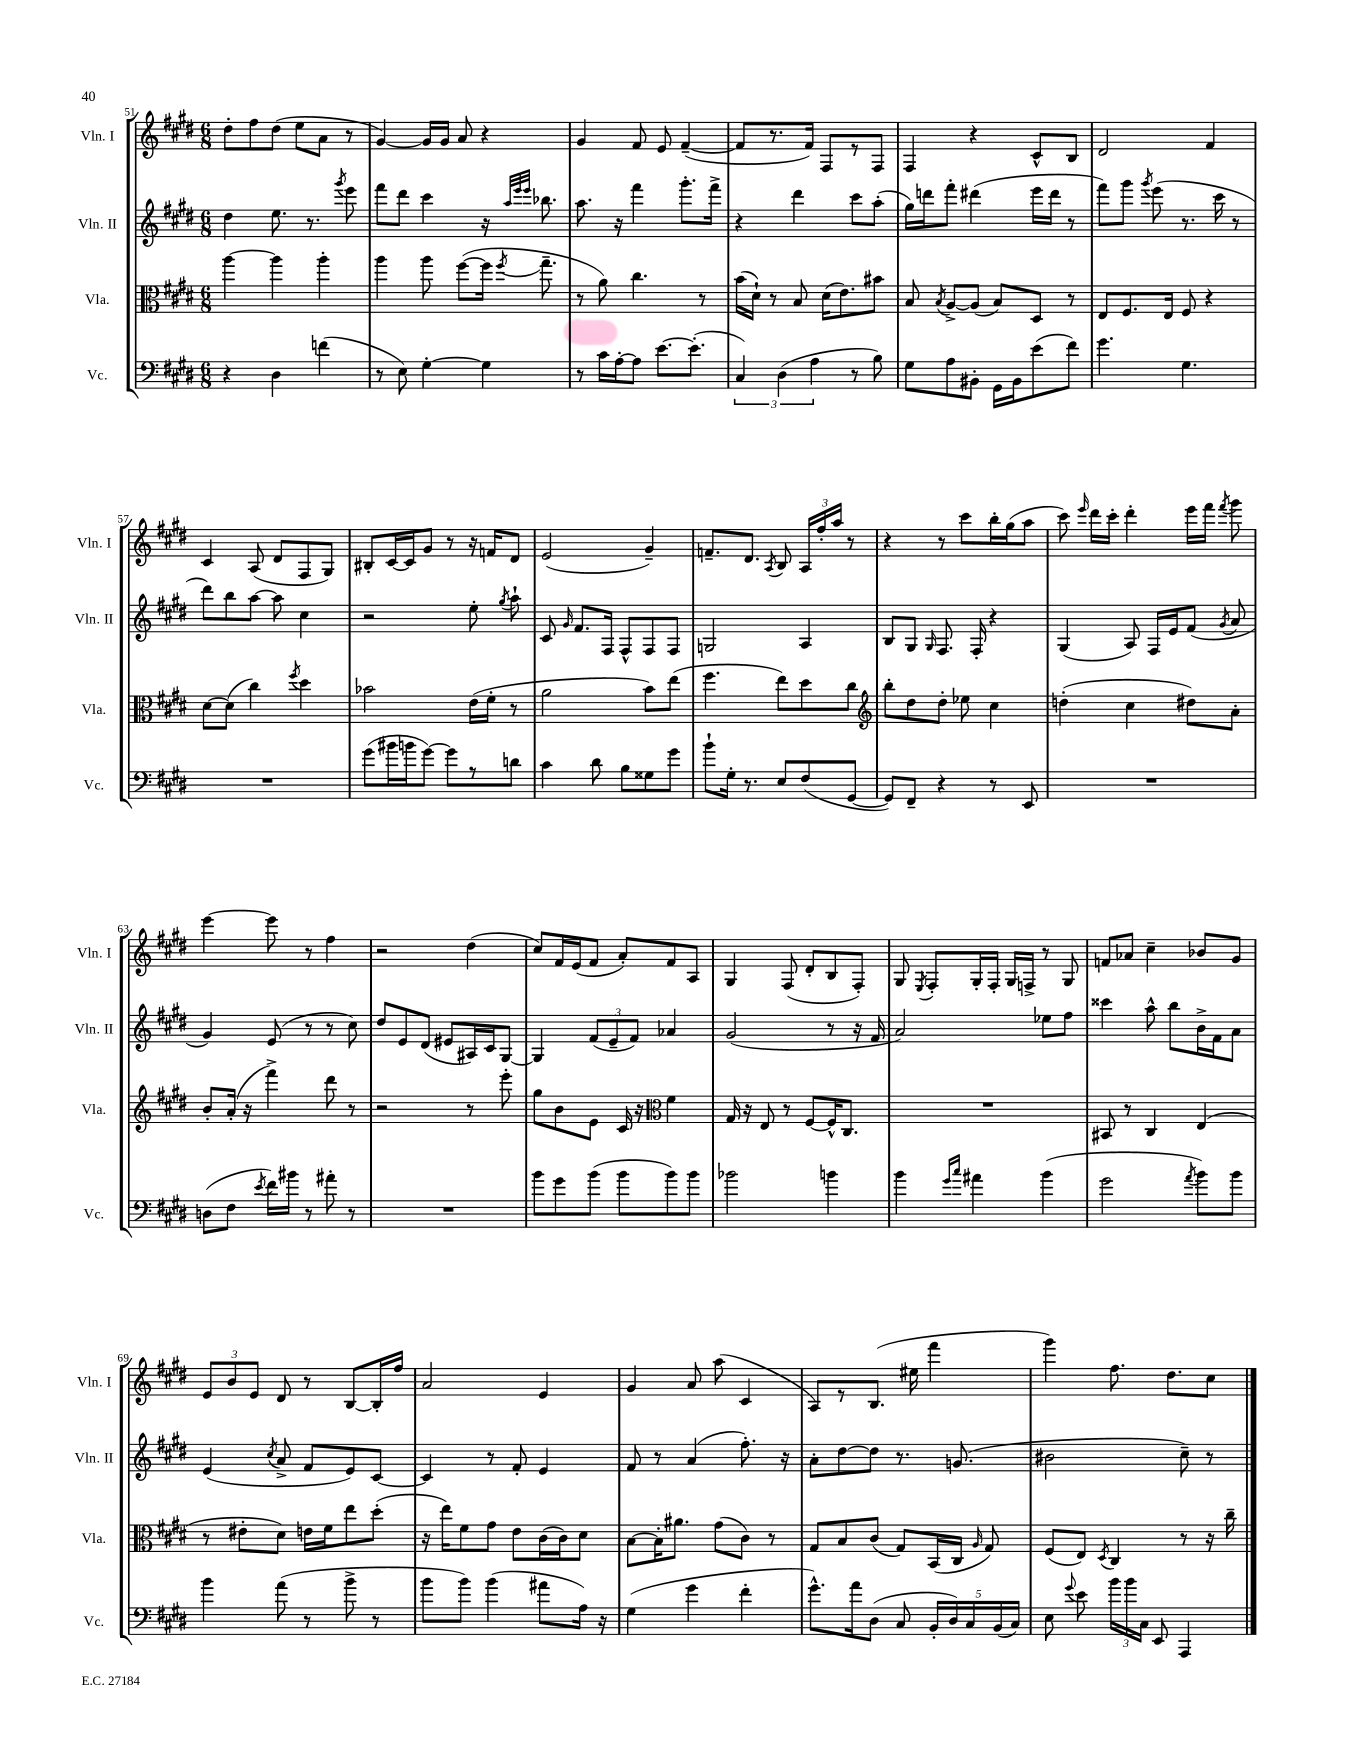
<<
\new StaffGroup <<
\new Staff = "s0" \with { instrumentName = "Vln. I" shortInstrumentName = "Vln. I" } {
    \clef treble \key e \major \numericTimeSignature \time 6/8
    \autoBeamOff dis''8[-. fis''8 dis''8]( e''8[ a'8] r8 |
    gis'4~) gis'16[ gis'16] a'8 r4 |
    gis'4 fis'8 e'8 fis'4~--( |
    fis'8[ r8. fis'16]) fis8[ r8 fis8] |
    fis4 r4 cis'8[-^ b8] |
    dis'2 fis'4 |
    cis'4 a8( dis'8[ fis8 gis8]) |
    bis8[-. cis'16~ cis'16 gis'8] r8 r16 f'16[ dis'8] |
    e'2( gis'4--) |
    f'8.[-- dis'8.] \acciaccatura { a8 } b8 \tuplet 3/2 { a16[ fis''16-. a''16] } r8 |
    r4 r8 cis'''8[ b''16-. gis''16( a''8] |
    cis'''8) \grace { e'''16 } dis'''16[ cis'''16]-. dis'''4-. e'''16[ fis'''16] \acciaccatura { fis'''8 } gis'''8 |
    e'''4~ e'''8 r8 fis''4 |
    r2 dis''4( |
    cis''8[) fis'16 e'16( fis'8] a'8[-.) fis'8 a8] |
    gis4 fis8( dis'8[-. b8 fis8]-.) |
    gis8 \acciaccatura { e8 } fis8[-. gis16-. fis16]-. gis16[ f16]-> r8 gis8 |
    f'8[ aes'8] cis''4-- bes'8[ gis'8] |
    \tuplet 3/2 { e'8[ b'8 e'8] } dis'8 r8 b8[~ b16-. fis''16] |
    a'2 e'4 |
    gis'4 a'8 a''8( cis'4 |
    a8[) r8 b8.]( eis''16 fis'''4 |
    gis'''4) fis''8. dis''8.[ cis''8] \bar "|." |
}
\new Staff = "s1" \with { instrumentName = "Vln. II" shortInstrumentName = "Vln. II" } {
    \clef treble \key e \major \numericTimeSignature \time 6/8
    \autoBeamOff dis''4 e''8. r8. \acciaccatura { gis'''8 } e'''8 |
    fis'''8[ dis'''8] cis'''4 r16 \grace { a''32[ e'''32 e'''32] } bes''8. |
    a''8. r16 fis'''4 gis'''8.[-. fis'''16]-> |
    r4 dis'''4 cis'''8[ a''8]-.( |
    gis''16[) d'''16 fis'''8]-. dis'''4( e'''16[ dis'''16] r8 |
    fis'''8[) gis'''8] \acciaccatura { gis'''8 } e'''8( r8. cis'''16 r8 |
    dis'''8[) b''8 a''8]~ a''8 cis''4 |
    r2 e''8-. \acciaccatura { gis''8 } a''8-! |
    cis'8 \grace { gis'16 } fis'8.[ fis16] fis8[-^ fis8 fis8] |
    g2 a4 |
    b8[ gis8] \grace { gis16 } fis8. fis16-. r4 |
    gis4( a8) fis16[ e'16 fis'8]( \acciaccatura { gis'8 } a'8 |
    gis'4) e'8( r8 r8 cis''8) |
    dis''8[ e'8 dis'8]( eis'8[ ais16) cis'16 gis8]~ |
    gis4 \tuplet 3/2 { fis'8[( e'8-- fis'8]) } aes'4 |
    gis'2( r8 r16 fis'16 |
    a'2) ees''8[ fis''8] |
    cisis'''4 a''8-^ b''8[ b'16-> fis'16 a'8] |
    e'4( \acciaccatura { cis''8 } a'8-> fis'8[ e'8) cis'8]~ |
    cis'4 r8 fis'8-. e'4 |
    fis'8 r8 a'4( fis''8.-.) r16 |
    a'8[-. dis''8~ dis''8] r8. g'8.( |
    bis'2 cis''8--) r8 \bar "|." |
}
\new Staff = "s2" \with { instrumentName = "Vla." shortInstrumentName = "Vla." } {
    \clef alto \key e \major \numericTimeSignature \time 6/8
    \autoBeamOff a''4~ a''4 a''4-. |
    a''4 a''8 fis''8[~( fis''16] \acciaccatura { fis''8 } gis''8.-- |
    r8 a'8) cis''4. r8 |
    b'16[( dis'16]-!) r8 b8 dis'16[( e'8.) bis'8] |
    b8 \acciaccatura { b8 } a8[~-> a8]( b8[) dis8] r8 |
    e8[ fis8. e16] fis8 r4 |
    dis'8[~ dis'8]( cis''4) \acciaccatura { fis''8 } dis''4 |
    bes'2 e'16[( fis'16]-. r8 |
    a'2 b'8[) e''8]( |
    fis''4. e''8[) dis''8 cis''8] |
    \clef treble b''8[-. dis''8 dis''8]-. ees''8 cis''4 |
    d''4-.( cis''4 dis''8[) a'8]-. |
    b'8[-. a'16]-.( r16 fis'''4->) dis'''8 r8 |
    r2 r8 e'''8-. |
    gis''8[ b'8 e'8] cis'16 r16 \clef alto fis'4 |
    gis16 r16 e8 r8 fis8[~ fis16-^ cis8.] |
    R2. |
    bis,8 r8 cis4 e4( |
    r8 eis'8[-. dis'8]) e'16[ fis'16 e''8 dis''8]-.( |
    r16 e''16[) fis'8 gis'8] e'8[ cis'16( cis'16) dis'8] |
    b8[~ b16-. ais'8.] gis'8[( cis'8]) r8 |
    gis8[ b8 cis'8]( gis8[) b,16( cis16] \grace { a16 } gis8) |
    fis8[( e8]) \acciaccatura { dis8 } cis4 r8 r16 cis''16-- \bar "|." |
}
\new Staff = "s3" \with { instrumentName = "Vc." shortInstrumentName = "Vc." } {
    \clef bass \key e \major \numericTimeSignature \time 6/8
    \autoBeamOff r4 dis4 f'4( |
    r8 e8) gis4~-. gis4 |
    r8 cis'16[ a16~-. a8] e'8.[~ e'8.]-.( |
    \tuplet 3/2 { cis4) dis4( a4 } r8 b8) |
    gis8[ a8 bis,8]-. gis,16[ bis,16 e'8( fis'8]) |
    gis'4. gis4. |
    R2. |
    gis'8[( bis'16 b'16 gis'8]~) gis'8[ r8 d'8] |
    cis'4 dis'8 b8[ gisis8 gis'8] |
    b'8[-! gis16]-. r8. e8[ fis8( gis,8]~ |
    gis,8[) fis,8]-- r4 r8 e,8 |
    R2. |
    d8[( fis8] \acciaccatura { e'8 } fis'16[) bis'16] r8 ais'8-. r8 |
    R2. |
    b'8[ gis'8 b'8]( b'8[ b'8) b'8] |
    bes'2 b'4 |
    b'4 \grace { gis'16[ cis''16] } ais'4 b'4( |
    gis'2 \acciaccatura { a'8 } b'8[) b'8] |
    b'4 a'8( r8 b'8-> r8 |
    b'8[ b'8]) b'4( ais'8[ a16]) r16 |
    gis4( gis'4 fis'4-. |
    gis'8.[-^) a'16 dis8]( cis8 \tuplet 5/4 { b,16[-. dis16) cis16 b,16( cis16]) } |
    e8 \appoggiatura { gis'8 } e'8 \tuplet 3/2 { b'16[ b'16 cis16] } e,8 a,,4 \bar "|." |
}
>>
>>
\layout { \context { \Score currentBarNumber = #51 } }
